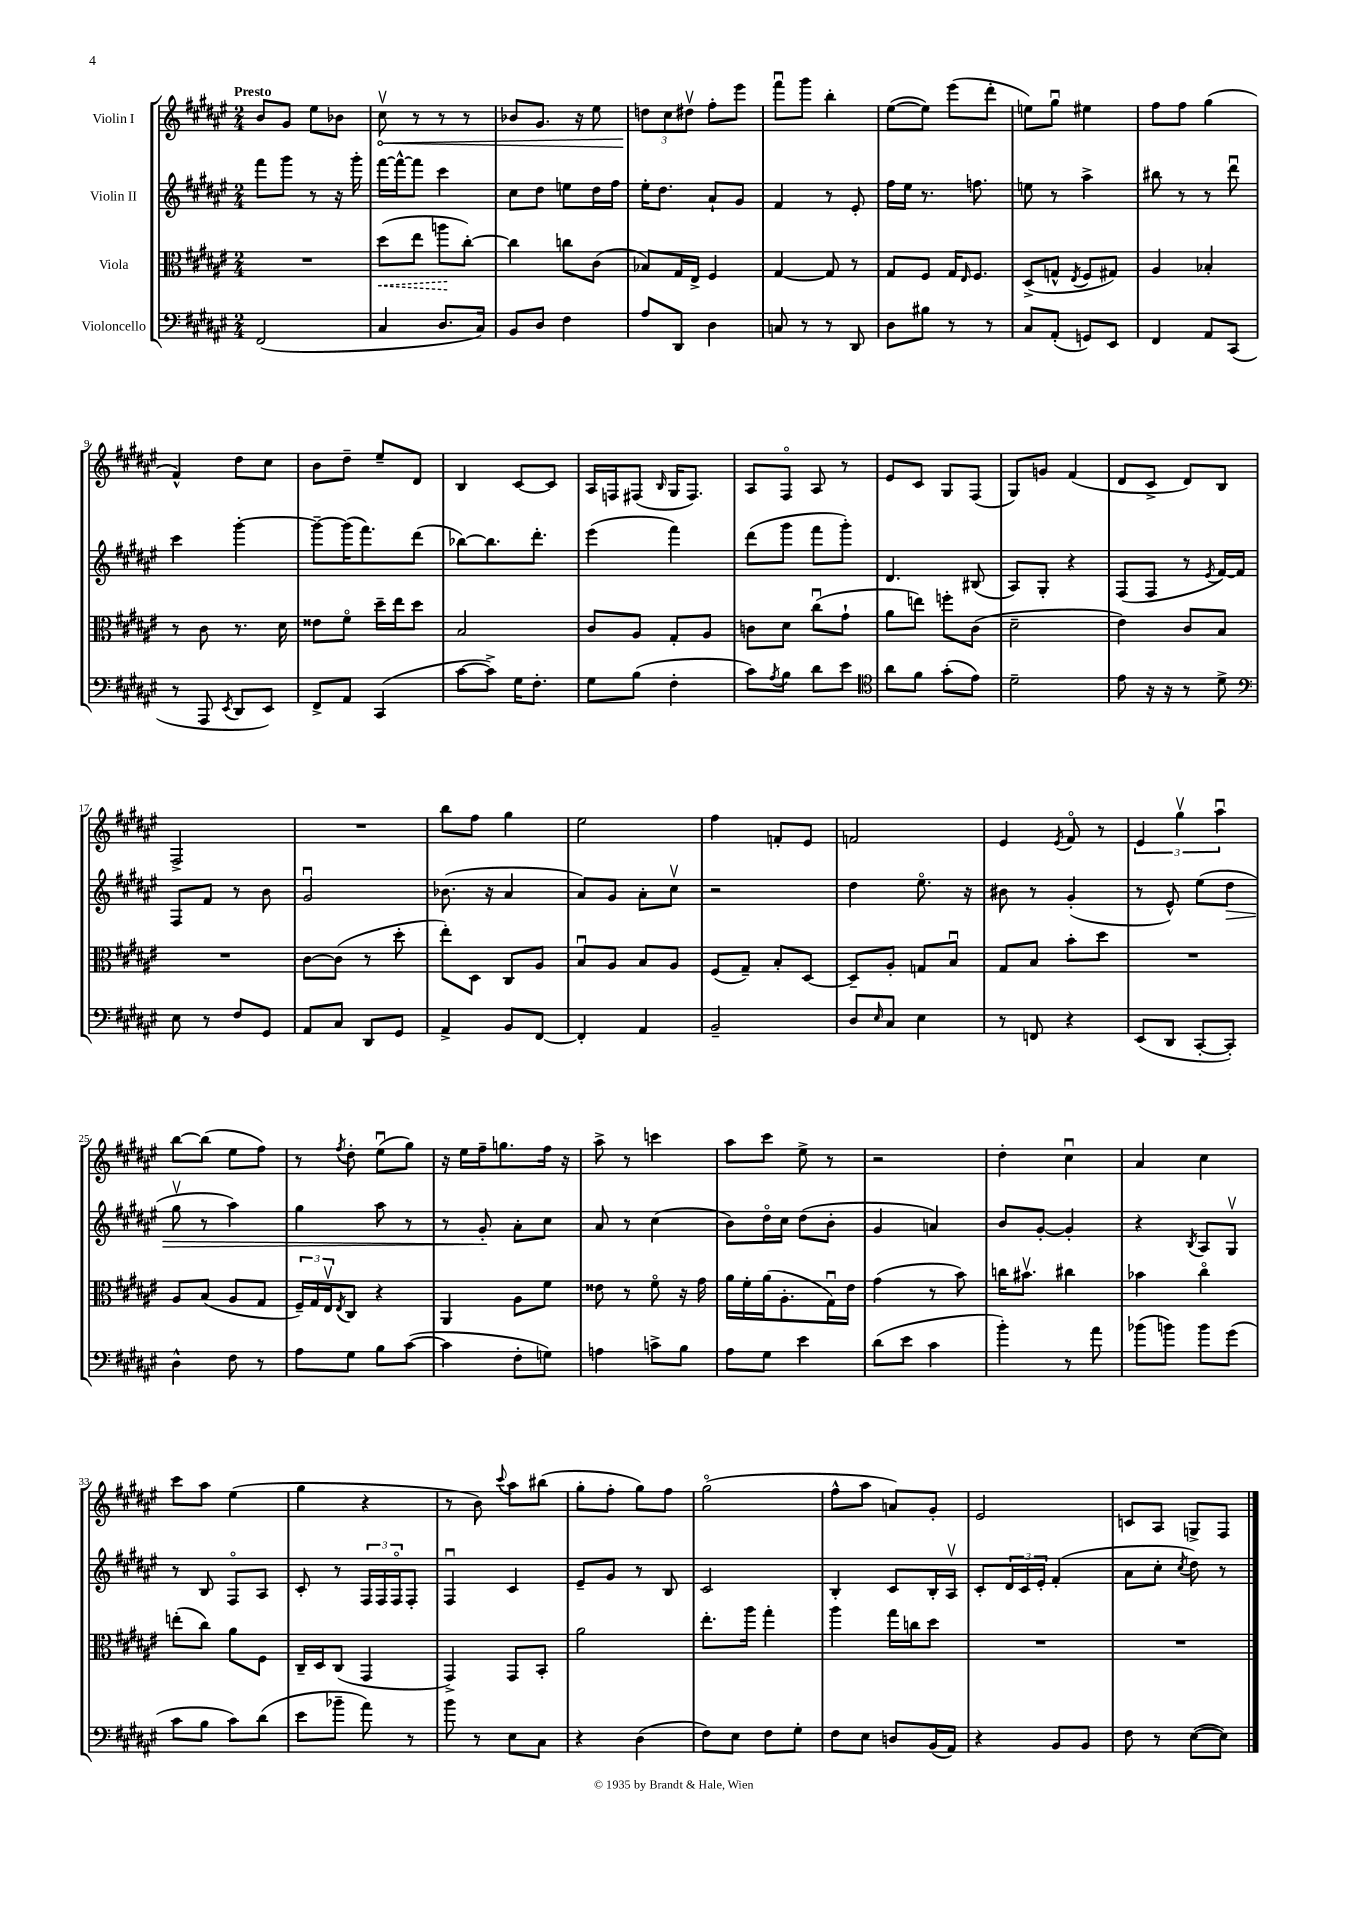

**kern	**kern	**dynam	**kern	**dynam	**kern	**dynam
*part4	*part3	*part3	*part2	*part2	*part1	*part1
*staff4	*staff3	*staff3	*staff2	*staff2	*staff1	*staff1
*I"Violoncello	*I"Viola	*	*I"Violin II	*	*I"Violin I	*
*clefF4	*clefC3	*	*clefG2	*	*clefG2	*
*k[f#c#g#d#a#e#]	*k[f#c#g#d#a#e#]	*	*k[f#c#g#d#a#e#]	*	*k[f#c#g#d#a#e#]	*
*M2/4	*M2/4	*	*M2/4	*	*M2/4	*
=1	=1	=1	=1	=1	=1	=1
!	!	!	!	!	!LO:TX:a:B:t=Presto	!
(2FF#/	2r	.	8fff#\L	.	8b/L	.
.	.	.	8ggg#\J	.	8g#/J	.
.	.	.	8r	.	8ee#\L	.
.	.	.	16r	.	8b-X\J	.
.	.	.	16ggg#'\	.	.	.
=2	=2	=2	=2	=2	=2	=2
!	!	!LO:HP:b	!	!	!	!LO:HP:b
4C#/	(8dd#\L	<	[16fff#\LL	.	8cc#v\	<
.	.	.	16fff#^^\J_	.	.	.
.	8ee#\J	.	8fff#\J]	.	8r	.
8.D#/L	8aan\L	.	4ccc#\	.	8r	.
.	[8cc#'\J)	[	.	.	8r	.
16C#/Jk)	.	.	.	.	.	.
=3	=3	=3	=3	=3	=3	=3
8BB/L	4cc#\]	.	8cc#\L	.	8b-X/L	.
8D#/J	.	.	8dd#\J	.	8.g#/J	.
4F#\	8ccn\L	.	8een\L	.	.	.
.	.	.	.	.	16r	.
.	(8c#\J	.	16dd#\L	.	8ee#\	.
.	.	.	16ff#\JJ	.	.	.
=4	=4	=4	=4	=4	=4	=4
8A#/L	8B-X/L)	.	16ee#'\KL	.	12ddn\L	.
.	.	.	8.dd#\J	.	.	.
.	.	.	.	.	12cc#\	[
8DD#/J	16G#/L	.	.	.	.	.
.	.	.	.	.	12dd#Xv\J	.
.	16E#^/JJ	.	.	.	.	.
4D#\	4F#/	.	8a#`/L	.	8ff#'\L	.
.	.	.	8g#/J	.	8eee#\J	.
=5	=5	=5	=5	=5	=5	=5
8Cn/	[4G#/	.	4f#/	.	8fff#u\L	.
8r	.	.	.	.	8ggg#\J	.
8r	8G#/]	.	8r	.	4bb'\	.
8DD#/	8r	.	8e#'/	.	.	.
=6	=6	=6	=6	=6	=6	=6
8D#\L	8G#/L	.	16ff#\LL	.	([8ee#\L	.
.	.	.	16ee#\JJ	.	.	.
8B#X\J	8F#/J	.	8.r	.	8ee#\J])	.
8r	16G#/KL	.	.	.	(8eee#\L	.
.	16qqE#/	.	.	.	.	.
.	8.F#/J	.	8.ffn\	.	.	.
8r	.	.	.	.	8ddd#'\J	.
=7	=7	=7	=7	=7	=7	=7
8C#/L	(8D#^/L	.	8een\	.	8een\L)	.
(8AA#'/J	8Gn^^/J	.	8r	.	8gg#u\J	.
.	8qE#/	.	.	.	.	.
8GGn/L)	8F#/L	.	4aa#^\	.	4ee#X\	.
8EE#/J	8G#X/J)	.	.	.	.	.
=8	=8	=8	=8	=8	=8	=8
4FF#/	4A#/	.	8bb#X\	.	8ff#\L	.
.	.	.	8r	.	8ff#\J	.
8AA#/L	4B-X'/	.	8r	.	(4gg#\	.
(8CC#/J	.	.	8ddd#u\	.	.	.
!!LO:LB:g=z
=9	=9	=9	=9	=9	=9	=9
8r	8r	.	4ccc#\	.	4f#^^/)	.
8AAA#/	8c#\	.	.	.	.	.
8qEE#/	.	.	.	.	.	.
8DD#/L	8.r	.	[4ggg#'\	.	8dd#\L	.
8EE#/J)	.	.	.	.	8cc#\J	.
.	16d#\	.	.	.	.	.
=10	=10	=10	=10	=10	=10	=10
8FF#^/L	8e##X\L	.	8ggg#~\L_	.	8b\L	.
8AA#/J	8f#\J	.	(16ggg#\K]	.	8dd#~\J	.
.	.	.	8.fff#\)	.	.	.
(4CC#/	16dd#~\LL	.	.	.	8ee#~/L	.
.	16ee#\J	.	.	.	.	.
.	8dd#\J	.	(8ddd#\J	.	8d#/J	.
=11	=11	=11	=11	=11	=11	=11
[8c#\L	2B/	.	[8bb-X\L)	.	4B/	.
8c#^\J])	.	.	8.bb-\]	.	.	.
16G#\KL	.	.	.	.	[8c#/L	.
8.F#'\J	.	.	8.ddd#'\J	.	.	.
.	.	.	.	.	8c#/J]	.
=12	=12	=12	=12	=12	=12	=12
8G#\L	8c#/L	.	(4eee#\	.	16A#/LL	.
.	.	.	.	.	16Fn/J	.
(8B\J	8A#/J	.	.	.	(8F#X/J	.
.	.	.	.	.	16qqB/	.
4F#'\	8G#'/L	.	4fff#\)	.	16G#/KL	.
.	.	.	.	.	8.F#/J)	.
.	8A#/J	.	.	.	.	.
=13	=13	=13	=13	=13	=13	=13
8c#\L)	8cn\L	.	(8ddd#\L	.	8A#/L	.
8qA#/	.	.	.	.	.	.
8B\J	8d#\J	.	8ggg#\J	.	8F#/J	.
8d#\L	(8cc#u\L	.	8fff#\L	.	8A#/	.
8e#\J	8g#`\J	.	8ggg#'\J)	.	8r	.
=14	=14	=14	=14	=14	=14	=14
*clefC4	*	*	*	*	*	*
8a#\L	8a#\L	.	4.d#/	.	8e#/L	.
8f#\J	8een\J)	.	.	.	8c#/J	.
(8g#'\L	8ffn'\L	.	.	.	8G#/L	.
8e#\J)	(8c#\J	.	(8B#X/	.	(8F#/J	.
=15	=15	=15	=15	=15	=15	=15
2d#~\	2d#~\	.	8A#/L)	.	8G#/L)	.
.	.	.	8G#'/J	.	8gn/J	.
.	.	.	4r	.	(4f#/	.
=16	=16	=16	=16	=16	=16	=16
8e#\	4e#\)	.	(8F#/L	.	8d#/L	.
16r	.	.	8F#/J	.	8c#^/J	.
16r	.	.	.	.	.	.
8r	8c#/L	.	8r	.	8d#/L)	.
.	.	.	8qe#/	.	.	.
8d#^\	8B/J	.	[16f#/LL)	.	8B/J	.
.	.	.	16f#/JJ]	.	.	.
!!LO:LB:g=z
=17	=17	=17	=17	=17	=17	=17
*clefF4	*	*	*	*	*	*
8E#\	2r	.	8F#/L	.	2F#^/	.
8r	.	.	8f#/J	.	.	.
8F#/L	.	.	8r	.	.	.
8GG#/J	.	.	8b\	.	.	.
=18	=18	=18	=18	=18	=18	=18
8AA#/L	[8c#\L	.	2g#u/	.	2r	.
8C#/J	(8c#\J]	.	.	.	.	.
8DD#/L	8r	.	.	.	.	.
8GG#/J	8dd#'\	.	.	.	.	.
=19	=19	=19	=19	=19	=19	=19
4AA#^/	8ee#'\L)	.	(8.b-X\	.	8bb\L	.
.	8D#\J	.	.	.	8ff#\J	.
.	.	.	16r	.	.	.
8BB/L	8C#/L	.	4a#/	.	4gg#\	.
[8FF#/J	8A#/J	.	.	.	.	.
=20	=20	=20	=20	=20	=20	=20
4FF#'/]	8Bu/L	.	8a#/L)	.	2ee#\	.
.	8A#/J	.	8g#/J	.	.	.
4AA#/	8B/L	.	8a#'\L	.	.	.
.	8A#/J	.	8cc#v\J	.	.	.
=21	=21	=21	=21	=21	=21	=21
2BB~/	(8F#/L	.	2r	.	4ff#\	.
.	8G#~/J)	.	.	.	.	.
.	8B'/L	.	.	.	8fn'/L	.
.	[8D#/J	.	.	.	8e#/J	.
=22	=22	=22	=22	=22	=22	=22
8D#/L	8D#~/L]	.	4dd#\	.	2fn/	.
16qqE#/	.	.	.	.	.	.
8C#/J	8A#'/J	.	.	.	.	.
4E#\	8Gn/L	.	8.ee#\	.	.	.
.	8Bu/J	.	.	.	.	.
.	.	.	16r	.	.	.
=23	=23	=23	=23	=23	=23	=23
8r	8G#/L	.	8b#X\	.	4e#/	.
8FFn/	8B/J	.	8r	.	.	.
.	.	.	.	.	8qe#/	.
4r	8b'\L	.	(4g#'/	.	8f#/	.
.	8dd#\J	.	.	.	8r	.
=24	=24	=24	=24	=24	=24	=24
(8EE#/L	2r	.	8r	.	6e#/	.
8DD#/J	.	.	8e#^^/)	.	.	.
.	.	.	.	.	6gg#v\	.
[8CC#'/L	.	.	(8ee#\L	.	.	.
.	.	.	.	.	6aa#u\	.
!	!	!	!	!LO:HP:b	!	!
8CC#'/J])	.	.	8dd#\J	>	.	.
!!LO:LB:g=z
=25	=25	=25	=25	=25	=25	=25
4D#^^\	8A#/L	.	8gg#v\	.	[8bb\L	.
.	(8B/J	.	8r	.	(8bb\J]	.
8F#\	8A#/L	.	4aa#\)	.	8ee#\L	.
8r	8G#/J	.	.	.	8ff#\J)	.
=26	=26	=26	=26	=26	=26	=26
8A#\L	24F#~/LL)	.	4gg#\	.	8r	.
.	24G#/	.	.	.	.	.
.	24E#v/J	.	.	.	.	.
.	8qE#/	.	.	.	8qff#/	.
8G#\J	8C#/J	.	.	.	8dd#'\	.
8B\L	4r	.	8aa#\	.	(8ee#u\L	.
([8c#\J	.	.	8r	.	8gg#\J)	.
=27	=27	=27	=27	=27	=27	=27
4c#\]	4AA#/	.	8r	.	16r	.
.	.	.	.	.	16ee#\LL	.
.	.	.	8g#'/	.	16ff#~\J	.
.	.	.	.	.	8.ggn\	.
8F#'\L	8A#\L	.	8a#'\L	]	.	.
8Gn\J)	8f#\J	.	8cc#\J	.	16ff#\Jk	.
.	.	.	.	.	16r	.
=28	=28	=28	=28	=28	=28	=28
4An\	8e##X\	.	8a#/	.	8aa#^\	.
.	8r	.	8r	.	8r	.
8cn^\L	8f#\	.	(4cc#\	.	4cccn\	.
8B\J	16r	.	.	.	.	.
.	16g#\	.	.	.	.	.
=29	=29	=29	=29	=29	=29	=29
8A#\L	16a#\LL	.	8b\L)	.	8aa#\L	.
.	16f#'\	.	.	.	.	.
8G#\J	(16a#\J	.	16dd#\L	.	8ccc#\J	.
.	8.A#'\	.	16cc#\JJ	.	.	.
4e#\	.	.	(8dd#\L	.	8ee#^\	.
.	16G#u\L)	.	8b'\J	.	8r	.
.	16e#\JJ	.	.	.	.	.
=30	=30	=30	=30	=30	=30	=30
(8d#\L	(4g#\	.	4g#/	.	2r	.
8e#\J	.	.	.	.	.	.
4c#\	8r	.	4an/)	.	.	.
.	8b\)	.	.	.	.	.
=31	=31	=31	=31	=31	=31	=31
4b'\)	16ccn\KL	.	8b/L	.	4dd#'\	.
.	8.b#Xv\J	.	.	.	.	.
.	.	.	[8g#'/J	.	.	.
8r	4cc#X\	.	4g#'/]	.	4cc#u\	.
8a#\	.	.	.	.	.	.
=32	=32	=32	=32	=32	=32	=32
(8b-X\L	4b-X\	.	4r	.	4a#/	.
8bn\J)	.	.	.	.	.	.
.	.	.	8qB/	.	.	.
8b\L	4cc#\	.	8A#/L	.	4cc#\	.
(8g#\J	.	.	8G#v/J	.	.	.
!!LO:LB:g=z
=33	=33	=33	=33	=33	=33	=33
8c#\L	(8een'\L	.	8r	.	8ccc#\L	.
8B\J	8cc#\J)	.	8B/	.	8aa#\J	.
8c#\L)	8a#\L	.	8F#/L	.	(4ee#\	.
(8d#\J	8F#\J	.	8A#/J	.	.	.
=34	=34	=34	=34	=34	=34	=34
8e#\L	16C#~/LL	.	8c#'/	.	4gg#\	.
.	16D#/J	.	.	.	.	.
8b-X~\J	(8C#/J	.	8r	.	.	.
8a#\)	4GG#/	.	24F#/LL	.	4r	.
.	.	.	24F#/	.	.	.
.	.	.	24F#/J	.	.	.
8r	.	.	8F#'/J	.	.	.
=35	=35	=35	=35	=35	=35	=35
8b\	4GG#^/)	.	4F#u/	.	8r	.
8r	.	.	.	.	8b\)	.
.	.	.	.	.	8qqccc#/	.
8E#\L	8GG#/L	.	4c#/	.	8aa#\L	.
8C#\J	8BB'/J	.	.	.	(8bb#X\J	.
=36	=36	=36	=36	=36	=36	=36
4r	2a#\	.	8e#~/L	.	8gg#'\L	.
.	.	.	8g#/J	.	8ff#'\J	.
(4D#\	.	.	8r	.	8gg#\L)	.
.	.	.	8B/	.	8ff#\J	.
=37	=37	=37	=37	=37	=37	=37
8F#\L)	8.ee#'\L	.	2c#/	.	(2gg#\	.
8E#\J	.	.	.	.	.	.
.	16aa#\Jk	.	.	.	.	.
8F#\L	4gg#'\	.	.	.	.	.
8G#'\J	.	.	.	.	.	.
=38	=38	=38	=38	=38	=38	=38
8F#\L	4aa#\	.	4B'/	.	8ff#^^\L	.
8E#\J	.	.	.	.	8aa#\J	.
8Dn/L	16gg#\LL	.	8c#/L	.	8an/L)	.
.	16ccn\J	.	.	.	.	.
(16BB/L	8dd#\J	.	16B'/L	.	8g#'/J	.
16AA#/JJ)	.	.	16A#v/JJ	.	.	.
=39	=39	=39	=39	=39	=39	=39
4r	2r	.	8c#'/L	.	2e#/	.
.	.	.	24d#/L	.	.	.
.	.	.	24c#/	.	.	.
.	.	.	24e#'/JJ	.	.	.
8BB/L	.	.	(4f#'/	.	.	.
8BB/J	.	.	.	.	.	.
=40	=40	=40	=40	=40	=40	=40
8F#\	2r	.	8a#\L	.	8cn/L	.
8r	.	.	8cc#'\J	.	8A#/J	.
.	.	.	8qcc#/	.	.	.
([8E#\L	.	.	8dd#\)	.	8Gn^/L	.
8E#\J])	.	.	8r	.	8F#/J	.
==	==	==	==	==	==	==
*-	*-	*-	*-	*-	*-	*-
